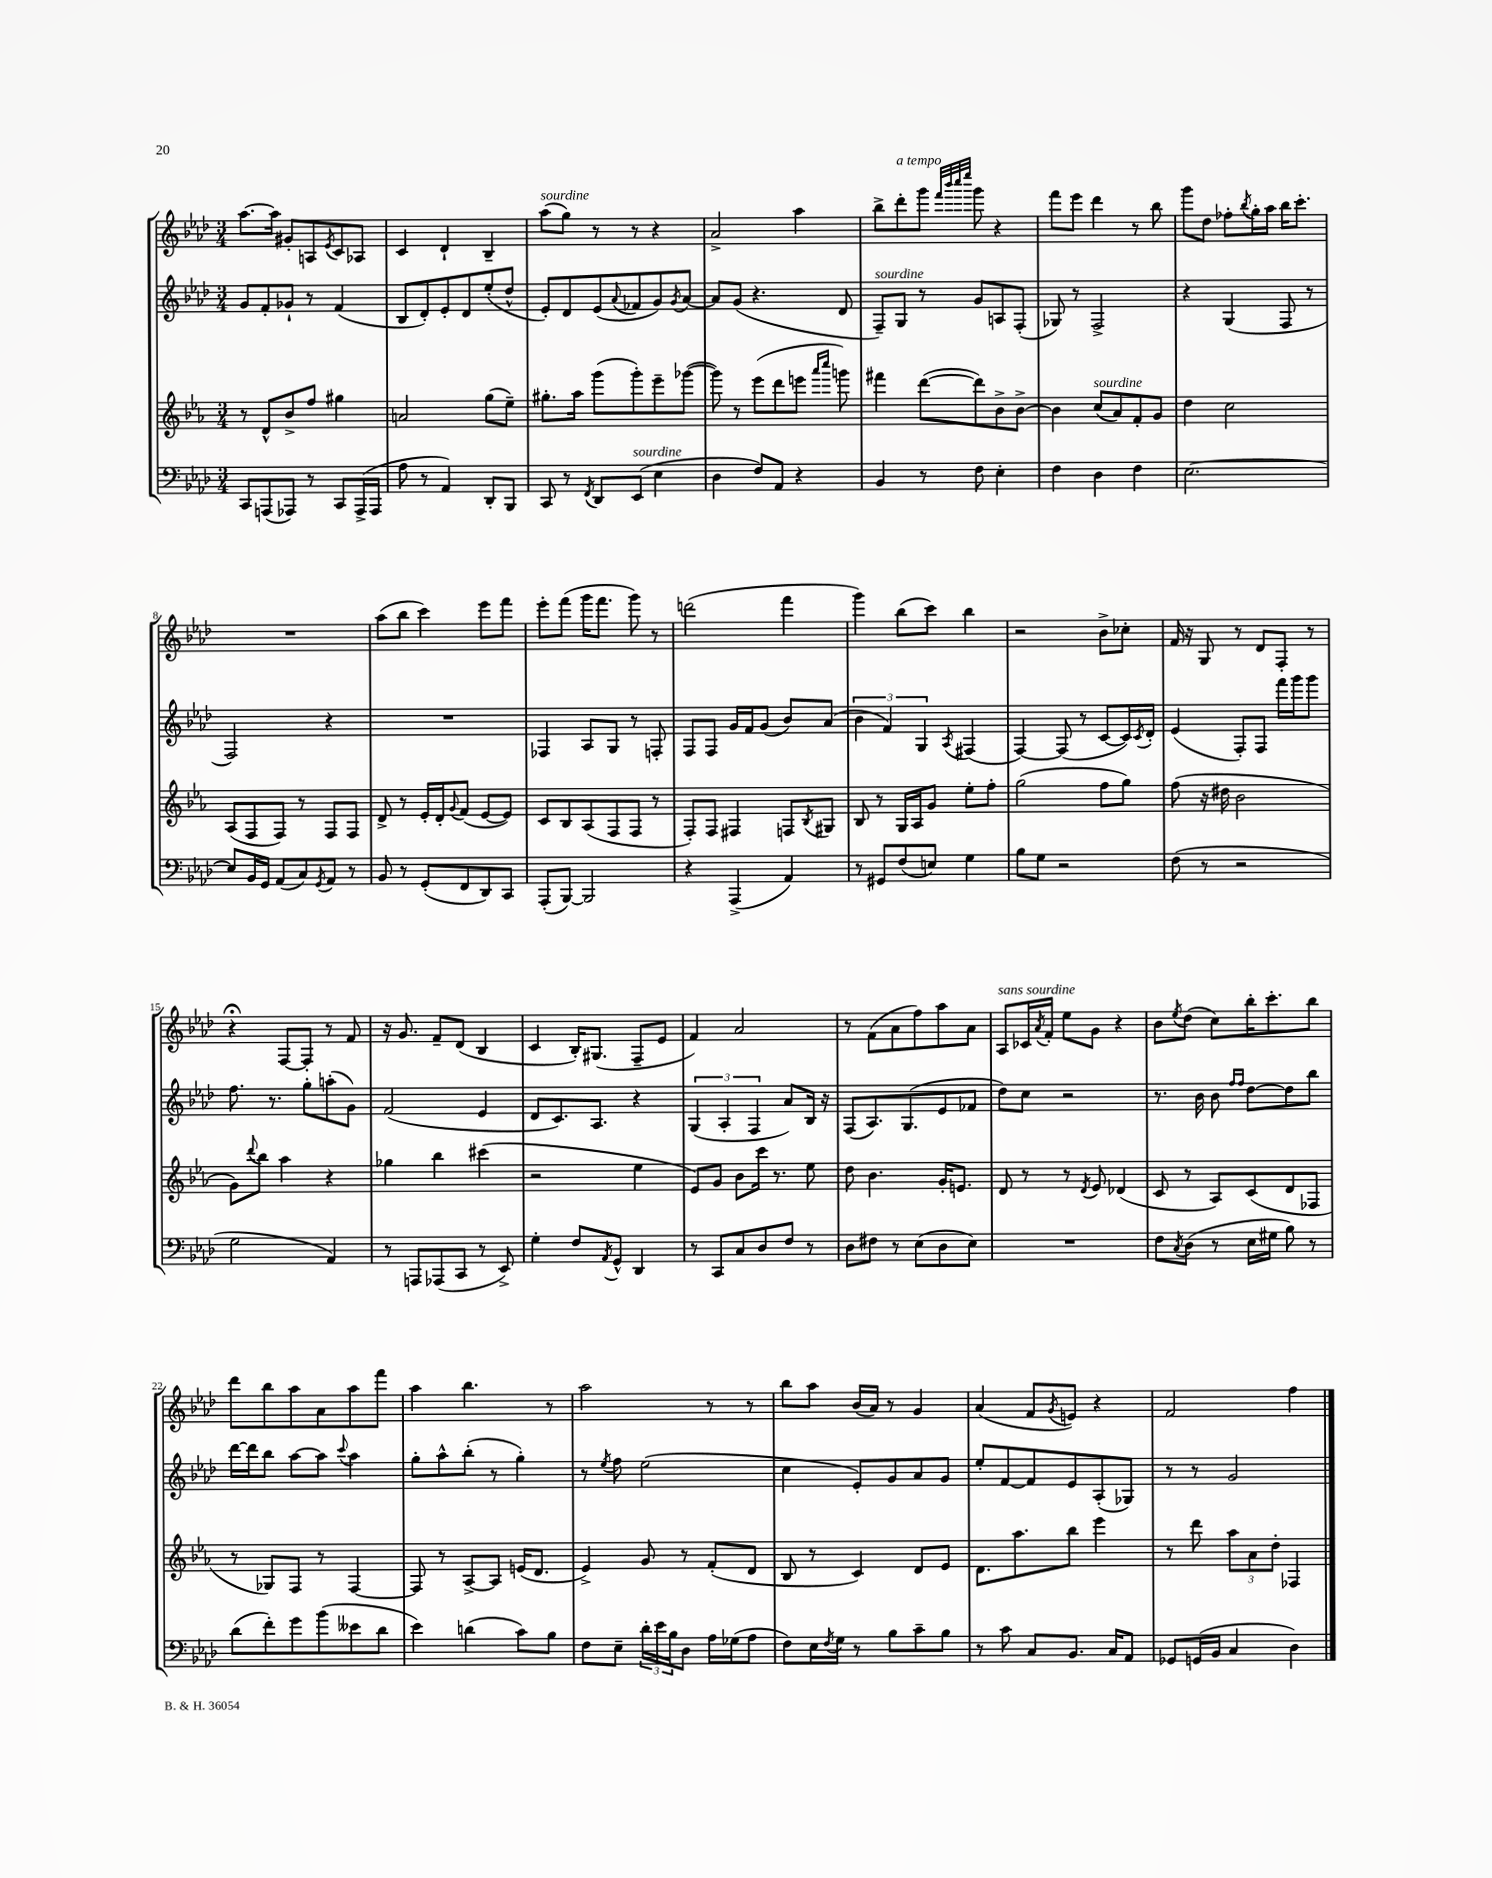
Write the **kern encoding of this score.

**kern	**kern	**kern	**kern
*part4	*part3	*part2	*part1
*staff4	*staff3	*staff2	*staff1
*clefF4	*clefG2	*clefG2	*clefG2
*k[b-e-a-d-]	*k[b-e-a-]	*k[b-e-a-d-]	*k[b-e-a-d-]
*M3/4	*M3/4	*M3/4	*M3/4
=1	=1	=1	=1
8CC/L	8r	8g/L	[8.aa-\L
(8AAAn/	8d^^/L	8f'/	.
.	.	.	16aa-\Jk]
8AAA-X/J)	8b-^/	8g-X`/J	8g#X'/L
8r	8ff/J	8r	8An/
.	.	.	8qe-/
8CC/L	4gg#X\	(4f/	8c/
(16AAA-^/L	.	.	8A-X/J
16AAA-/JJ	.	.	.
=2	=2	=2	=2
8A-\	2an/	8B-/L	4c/
8r	.	8d-'/)	.
4AA-/)	.	8e-'/	4d-`/
.	.	8d-/	.
8DD-'/L	(8gg\L	(8ee-'/	4B-~/
8BBB-/J	8ee-~\J)	8dd-^^/J	.
=3	=3	=3	=3
!	!	!	!LO:TX:a:i:t=sourdine
8CC/	8.gg#X'\L	8e-'/L)	(8aa-\L
8r	.	8d-/	8gg\J)
.	16aa-\Jk	.	.
8qFF/	.	.	.
8DD-/L	(8ggg\L	(8e-/	8r
.	.	8qqa-/	.
!LO:TX:a:i:t=sourdine	!	!	!
(8EE-/J	8ggg'\)	8f-X/	8r
4E-\	8eee-~\	8g/)	4r
.	.	8qg/	.
.	([8ggg-X\J	[8a-/J	.
=4	=4	=4	=4
4D-\	8ggg-\])	8a-/L]	2a-^/
.	8r	(8g/J	.
8F/L)	(8eee-\L	4.r	.
8AA-/J	8ddd\	.	.
4r	8eeen\J	.	4aa-\
.	16qqaaa-/LL	.	.
.	16qqcccc/JJ	.	.
.	8gggn\)	8d-/	.
=5	=5	=5	=5
!	!	!LO:TX:a:i:t=sourdine	!
4BB-/	4fff#X\	8F~/L)	8bb-^\L
!	!	!	!LO:TX:a:i:t=a tempo
.	.	8G/J	8ddd-'\
8r	([8ddd\L	8r	8ggg\J
.	.	.	32qqfff/LLL
.	.	.	32qqbbb-/
.	.	.	32qqcccc/
.	.	.	32qqeeee-/JJJ
8F\	8ddd\])	8g/L	8ggg\
4E-'\	8b-^\	8An/	4r
.	[8b-^\J	(8F'/J	.
=6	=6	=6	=6
4F\	4b-\]	8G-X/)	8fff\L
.	.	8r	8eee-\J
!	!LO:TX:a:i:t=sourdine	!	!
4D-\	(8cc/L	2F^/	4ddd-\
.	8a-/)	.	.
4F\	8f'/	.	8r
.	8g/J	.	8bb-\
=7	=7	=7	=7
[2.E-\	4dd\	4r	8ggg\L
.	.	.	8dd-\J
.	2cc\	(4G/	8ff-X'\L
.	.	.	8qbb-/
.	.	.	16gg'\L
.	.	.	16aa-\JJ
.	.	8F/	16bb-\KL
.	.	.	8.ccc'\J
.	.	8r	.
!!LO:LB:g=z
=8	=8	=8	=8
8E-/L]	(8A-/L	2F/)	2.r
16BB-/L	8F/	.	.
16GG/JJ	.	.	.
(8AA-/L	8F/J)	.	.
8C/)	8r	.	.
8qGG/	.	.	.
8AA-/J	8F/L	4r	.
8r	8F/J	.	.
=9	=9	=9	=9
8BB-/	8d^/	2.r	(8aa-\L
8r	8r	.	8bb-\J
(8GG'/L	16e-'/LL	.	4ccc\)
.	16d'/J	.	.
.	8qqg/	.	.
8FF/	(8f/J	.	.
8DD-/)	[8e-/L	.	8eee-\L
8CC/J	8e-/J])	.	8fff\J
=10	=10	=10	=10
(8AAA-'/L	8c/L	4F-X/	8eee-'\L
[8BBB-/J)	8B-/	.	(8fff\J
2BBB-/]	(8A-/	8A-/L	16ggg\KL
.	.	.	8.fff\J
.	8F/	8G/J	.
.	8F/J	8r	8ggg\)
.	8r	8Fn'/	8r
=11	=11	=11	=11
4r	8F'/L)	8F/L	(2dddn\
.	8F/J	8F/J	.
(4AAA-^/	4F#X/	16g/LL	.
.	.	16f/J	.
.	.	(8g/J	.
4AA-/)	8Fn/L	8b-/L)	4fff\
.	8qB-/	.	.
.	8G#X/J	(8a-/J	.
=12	=12	=12	=12
8r	8B-/	6b-\	4ggg\)
8GG#X/L	8r	.	.
.	.	6f/)	.
(8F/	16G/LL	.	(8bb-\L
.	16A-/J	.	.
.	.	6G/	.
8En/J)	8g/J	.	8ccc\J)
.	.	8qA-/	.
4G\	8ee-'\L	(4F#X/	4bb-\
.	8ff'\J	.	.
=13	=13	=13	=13
8B-\L	(2gg\	[4F/)	2r
8G\J	.	.	.
2r	.	(8F/]	.
.	.	8r	.
.	8ff\L	[8c/L	8b-^\L
.	8gg\J)	16c/L])	8cc-X'\J
.	.	8qc/	.
.	.	16d-'/JJ	.
=14	=14	=14	=14
(8F\	(8ff\	(4e-/	16f/
.	.	.	16r
8r	16r	.	8G/
.	16dd#X\	.	.
2r	2b-\	8F'/L)	8r
.	.	8F/J	8d-/L
.	.	16fff\LL	8F'/J
.	.	16ggg\J	.
.	.	8ggg\J	8r
!!LO:LB:g=z
=15	=15	=15	=15
2G\	8g\L)	8.ff\	4r;<
.	8qqddd/	.	.
.	8bb-\J	.	.
.	.	8.r	.
.	4aa-\	.	[8F/L
.	.	8gg'\L	8F'/J]
4AA-/)	4r	(8aan'\	8r
.	.	8g\J)	8f/
=16	=16	=16	=16
8r	4gg-X\	(2f/	16r
.	.	.	8.g/
8AAAn/L	.	.	.
(8AAA-X/	4bb-\	.	8f~/L
8CC/J	.	.	(8d-/J
8r	(4ccc#X\	4e-/	4B-/
8EE-^/)	.	.	.
=17	=17	=17	=17
4G'\	2r	8d-/L	4c/
.	.	8.c/)	.
8F/L	.	.	16B-'/KL)
.	.	8.A-/J	(8.G#X/J
8qAA-/	.	.	.
8GG^^/J	.	.	.
4DD-/	4ee-\	4r	8F~/L
.	.	.	8e-/J
=18	=18	=18	=18
8r	8e-/L)	(6G/	4f/)
8CC/L	8g/J	.	.
.	.	6A-'/	.
8C/	8b-\L	.	2a-/
.	.	6F/	.
8D-/	16ccc\Jk	.	.
.	8.r	.	.
8F/J	.	8a-/L)	.
8r	8ee-\	16B-/Jk	.
.	.	16r	.
=19	=19	=19	=19
8D-\L	8dd\	(8F/L	8r
8F#X\J	4.b-\	8.A-/)	(8f\L
8r	.	.	8a-\
.	.	(8.G/	.
(8E-\L	.	.	8ff\)
8D-\	16g'/KL	8e-/	8aa-\
.	8.en/J	.	.
8E-\J)	.	8f-X/J	8a-\J
=20	=20	=20	=20
!	!	!	!LO:TX:a:i:t=sans sourdine
2.r	8d/	8dd-\L)	8A-/L
.	8r	8cc\J	16c-X/L
.	.	.	8qa-/
.	.	.	16f'/JJ
.	8r	2r	8ee-\L
.	8qd/	.	.
.	8e-/	.	8g\J
.	(4d-X/	.	4r
=21	=21	=21	=21
8F\L	8c/	8.r	8b-\L
8qC/	.	.	8qee-/
(8D-\J	8r	.	(8dd-\J
.	.	16b-\	.
8r	8A-/L)	8b-\	8cc\L)
.	.	16qqff/LL	.
.	.	16qqff/JJ	.
16E-\LL	(8c/	[8dd-\L	16bb-'\K
16G#X\JJ	.	.	8.ccc'\
8B-\)	8d/	8dd-\]	.
8r	8F-X/J	8bb-\J	8bb-\J
!!LO:LB:g=z
=22	=22	=22	=22
(8d-\L	8r	[16ddd-\LL	8ddd-\L
.	.	16ddd-\J]	.
8f'\)	8G-X/L)	8bb-\J	8bb-\
8g\	8F/J	[8aa-\L	8aa-\
(8b-\	8r	8aa-\J]	8a-\
.	.	8qqccc/	.
8e--X\	[4F/	4aa-\	8aa-\
8d-\J	.	.	8fff\J
=23	=23	=23	=23
4e-\)	8F/]	8gg'\L	4aa-\
.	8r	8aa-^^\	.
(4dn\	[8A-^/L	(8bb-'\J	4.bb-\
.	8A-/J]	8r	.
8c\L)	(16en/KL	4gg'\)	.
.	8.d/J	.	.
8B-\J	.	.	8r
=24	=24	=24	=24
8F\L	4e-^/)	8r	2aa-\
.	.	8qee-/	.
8E-~\J	.	8ff\	.
24d-'\LL	8g/	(2ee-\	.
24e-\	.	.	.
24B-\J	.	.	.
8D-\J	8r	.	.
16A-\LL	(8f'/L	.	8r
(16G-X\J	.	.	.
8A-\J	8d/J	.	8r
=25	=25	=25	=25
8F\L)	8B-/	4cc\	8bb-\L
16E-\L	8r	.	8aa-\J
8qF/	.	.	.
16G\JJ	.	.	.
8r	4c/)	8e-'/L)	(16b-/LL
.	.	.	16a-/JJ)
8B-\L	.	8g/	8r
8c~\	8d/L	8a-/	4g/
8B-\J	8e-/J	8g/J	.
=26	=26	=26	=26
8r	8.d\L	8ee-'/L	(4a-/
8c\	.	[8f/	.
.	8.aa-\	.	.
8C/L	.	8f/]	8f/L
.	.	.	8qg/
8.BB-/J	8bb-\J	8e-/	8en/J)
.	4eee-\	(8A-'/	4r
16C/KL	.	.	.
8AA-/J	.	8G-X/J)	.
=27	=27	=27	=27
8GG-X/L	8r	8r	2f/
(16GGn/L	8ddd\	8r	.
16BB-/JJ	.	.	.
4C/	12aa-\L	2g/	.
.	12a-\	.	.
.	12dd'\J	.	.
4D-\)	4F-X/	.	4ff\
==	==	==	==
*-	*-	*-	*-
